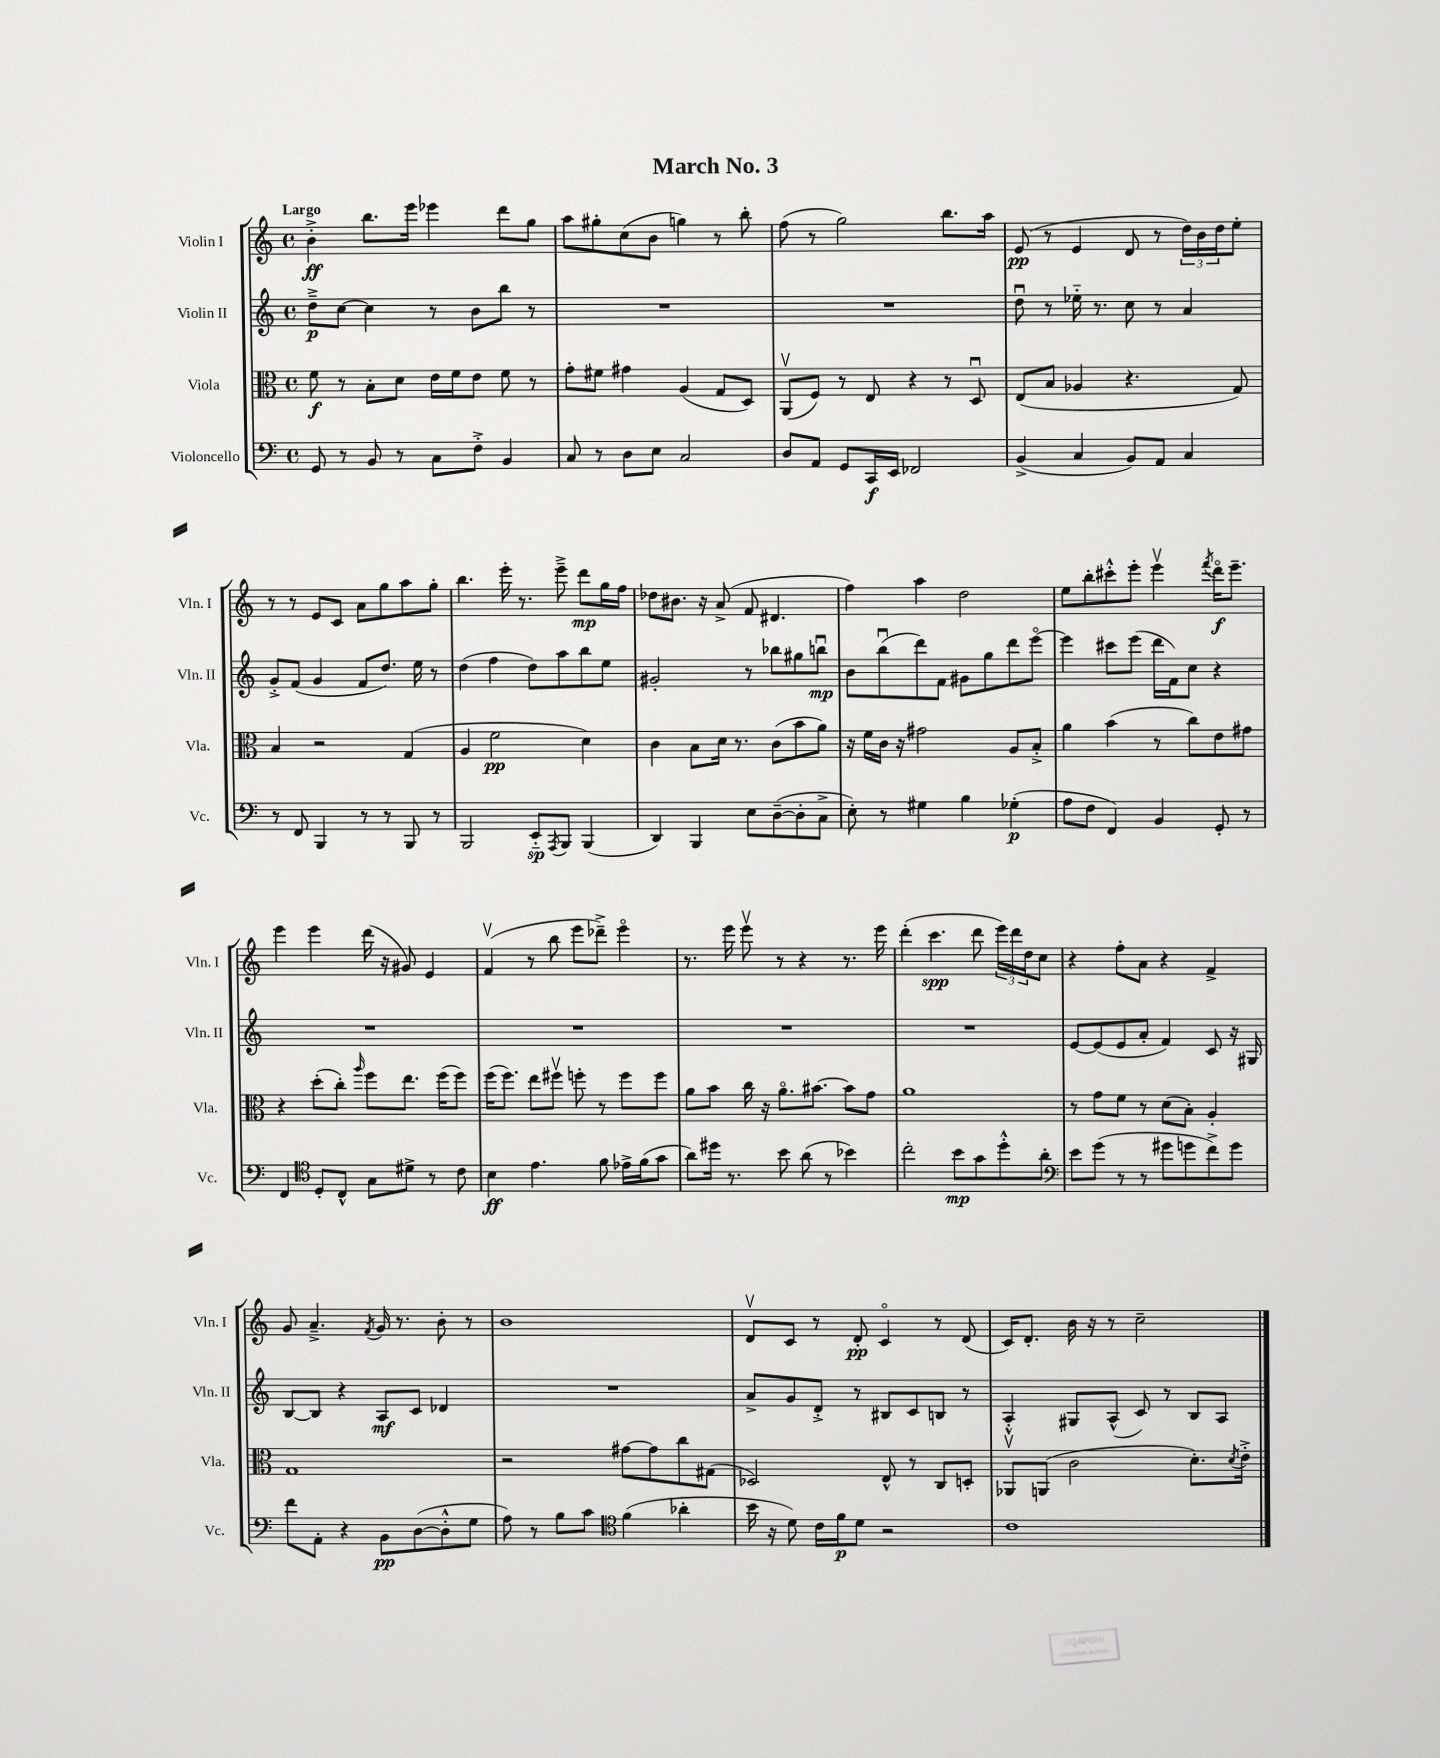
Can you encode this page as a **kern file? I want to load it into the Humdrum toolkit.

**kern	**kern	**kern	**kern
*staff4	*staff3	*staff2	*staff1
*clefF4	*clefC3	*clefG2	*clefG2
*k[]	*k[]	*k[]	*k[]
*M4/4	*M4/4	*M4/4	*M4/4
*met(c)	*met(c)	*met(c)	*met(c)
8GG	8f	8dd~^	4b'^
8r	8r	[8cc	.
8BB	8B'	4cc]	8.bb
8r	8d	.	.
.	.	.	16eee
8C	16e	8r	4eee-
.	16f	.	.
8F'^	8e	8b	.
4BB	8f	8bb	8ddd
.	8r	8r	8gg
=	=	=	=
8C	8g'	1r	8aa
8r	8f#	.	8gg#'
8D	4g#	.	(8cc
8E	.	.	8b
2C	(4A	.	4gg)
.	8G	.	8r
.	8D)	.	8bb'
=	=	=	=
8D	(8AAv	1r	(8ff
8AA	8F)	.	8r
8GG	8r	.	2gg)
16CC	8E	.	.
16EE	.	.	.
2FF-	4r	.	.
.	8r	.	8.bb
.	8Du	.	.
.	.	.	16aa
=	=	=	=
(4BB^	(8E	8ddu	(8e
.	8B	8r	8r
4C	4A-	16ee-'~	4e
.	.	8.r	.
8BB)	4.r	8cc	8d
8AA	.	8r	8r
4C	.	4a	24dd)
.	.	.	24b
.	.	.	24dd
.	8G)	.	8ee'
=	=	=	=
8r	4B	8g'^	8r
8FF	.	(8f	8r
4BBB	2r	4g	8e
.	.	.	8c
8r	.	8f	8a
8r	.	8.dd)	8gg
8BBB	(4G	.	8aa
.	.	16ee	.
8r	.	8r	8gg'
=	=	=	=
2BBB	4A	(4dd	4.bb
.	2f	4ff	.
.	.	.	16eee'
.	.	.	8.r
8EE'~	.	8dd)	.
8qAAA	.	.	.
8BBB	.	8aa	8eee~^
(4BBB	4d)	8bb	8ddd
.	.	8ee	16gg
.	.	.	16ff
=	=	=	=
4DD)	4c	2g#'	8dd-
.	.	.	8.b#
4BBB	8B	.	.
.	.	.	16r
.	16d	.	(8a^
.	8.r	.	.
8E	.	8r	8f
([8D~	(8c	8bb-	4.d#
8D']	8b	8gg#	.
8C^	8a)	8bbu	.
=	=	=	=
8E')	16r	8b	4ff)
.	16f	.	.
8r	16c	(8bbu	.
.	16r	.	.
4G#	2g#	8ddd)	4aa
.	.	8f	.
4B	.	8g#	2dd
.	.	8gg	.
(4G-'	8A	8ddd	.
.	8B'^	[8eeeo	.
=	=	=	=
8A	4a	4eee]	8ee
8F	.	.	8bb'
4FF)	(4b	8ccc#	8ccc#'^^
.	.	(8eee	8eee'
4BB	8r	16ddd	4eeev
.	.	16f)	.
.	8cc)	8cc	.
.	.	.	8qfff
8GG'	8e	4r	16dddo
.	.	.	8.eee~
8r	8g#	.	.
=	=	=	=
4FF	4r	1r	4eee
*clefC4	*	*	*
8D'	(8dd'	.	4eee
8C^^	8cc')	.	.
.	16qqaa	.	.
8G	8ff	.	(16ddd
.	.	.	16r
8d#^	8.ee	.	8g#)
8r	.	.	4e
.	(16ff	.	.
8c	8ff)	.	.
=	=	=	=
4B	(16ff	1r	(4fv
.	8.ff)	.	.
4.e	8ee	.	8r
.	8ff#v	.	8bb
.	8ff'	.	8eee
8f	8r	.	8ddd-~^)
16e-^	8ff	.	4eeeo
(16f	.	.	.
8g	8ff	.	.
=	=	=	=
8a)	8a	1r	8.r
16dd#	8b	.	.
8.r	.	.	16eee
.	16cc	.	8eeev
.	16r	.	.
8b	8.ao	.	8r
(8a	.	.	4r
.	[8.b#	.	.
8r	.	.	.
4b-)	8b#]	.	8.r
.	8g	.	.
.	.	.	16eee
=	=	=	=
2cc'	1a	1r	(4ddd'
.	.	.	4.ccc
8b	.	.	.
8g	.	.	8ddd
8dd'^^	.	.	24eee)
.	.	.	24ddd
.	.	.	24dd
8a'	.	.	8cc
=	=	=	=
*clefF4	*	*	*
8e	8r	[8e	4r
(8g	8g	(8e]	.
8r	8f	8e	8ff'
8r	8r	8a'	8a
8g#	(8d	4f)	4r
8g	8B')	.	.
8f^)	4A'	8c	4f^
8g	.	16r	.
.	.	16G#	.
=	=	=	=
8f	1G	[8B	8g
8AA'	.	8B]	4.a~^
4r	.	4r	.
.	.	.	8qf
8BB	.	8A	16g
.	.	.	8.r
([8D	.	8c	.
8D'^^]	.	4d-	8b'
8G	.	.	8r
=	=	=	=
8A)	2r	1r	1b
8r	.	.	.
8B	.	.	.
8c	.	.	.
*clefC4	*	*	*
(4f	[8g#	.	.
.	8g#]	.	.
4a-'	8cc	.	.
.	(8G#	.	.
=	=	=	=
16b	2D-)	8a^	8dv
16r	.	.	.
8d)	.	8g	8c
16c	.	8d'^	8r
16f	.	.	.
8d	.	8r	8d'
2r	8E^^	8B#	4co
.	8r	8c	.
.	8C	8B	8r
.	8D'	8r	(8d
=	=	=	=
1c	8AA-v	4A'^^	16c)
.	.	.	8.d'
.	(8AA	.	.
.	2c	8G#	16b
.	.	.	16r
.	.	(8A^^	8r
.	.	8c)	2cc~
.	.	8r	.
.	8.d')	8B	.
.	.	8A	.
.	8qd	.	.
.	16e'^	.	.
==	==	==	==
*-	*-	*-	*-
